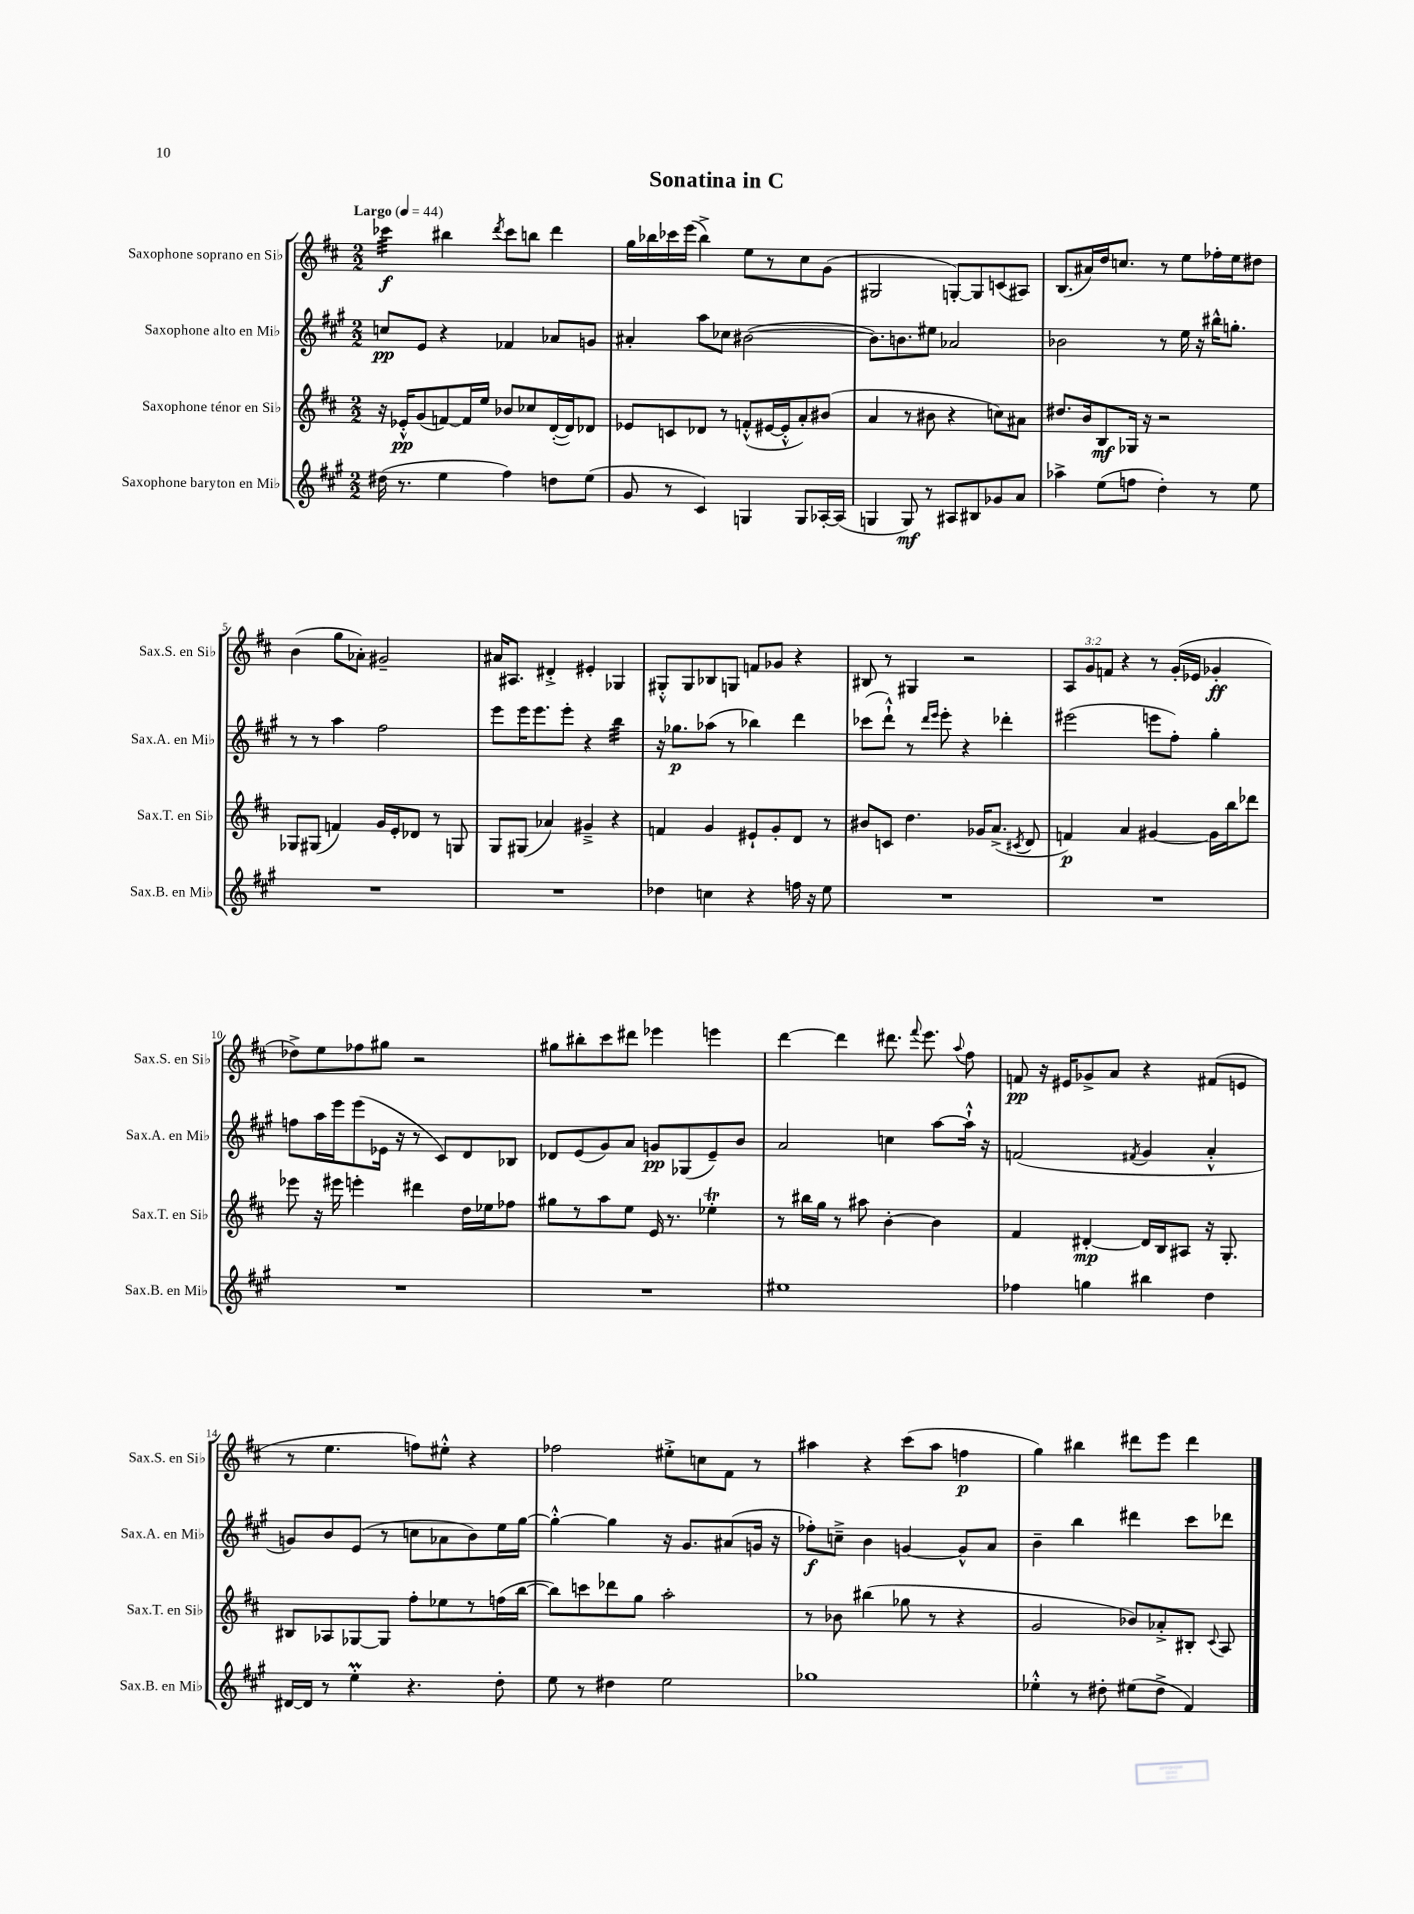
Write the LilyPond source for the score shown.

\header { title = "Sonatina in C" }
<<
\new StaffGroup <<
\new Staff = "s0" \with { instrumentName = "Saxophone soprano en Sib" shortInstrumentName = "Sax.S. en Sib" } {
    \clef treble \key d \major \numericTimeSignature \time 2/2 \override Staff.TupletNumber.text = #tuplet-number::calc-fraction-text \tempo "Largo" 4 = 44
    \autoBeamOff ces'''4:32\f bis''4 \acciaccatura { d'''8 } ces'''8[ b''8] d'''4 |
    g''16[ bes''16 ces'''16 e'''16]( bes''4->) e''8[ r8 cis''8 g'8]( |
    gis2 g8[~-.) g8 c'8( ais8]) |
    b8.[( ais'16) d''16 c''8.] r8 e''8[ fes''16-. e''16 dis''8] |
    b'4( g''8[ aes'8]-.) gis'2-- |
    ais'16[ ais8.] dis'4-.-> eis'4-. ges4 |
    gis8[-.-^ gis8 bes8 g8] f'8[ ges'8] r4 |
    bis8 r8 gis4 r2 |
    \tuplet 3/2 { a8[ g'8 f'8] } r4 r8 g'16[-.( ees'16] ges'4-.\ff |
    des''8[->) e''8 fes''8 gis''8] r2 |
    gis''8[ bis''8-. cis'''8 dis'''8] ees'''4 e'''4 |
    d'''4~ d'''4 dis'''8. \appoggiatura { fis'''8 } e'''8. \appoggiatura { a''8 } fis''8 |
    f'8\pp r16 eis'16[ ges'8-> a'8] r4 fis'8[( e'8] |
    r8 e''4. f''8[) eis''8]-.-^ r4 |
    fes''2 eis''8[-.-> c''8 fis'8] r8 |
    ais''4 r4 cis'''8[( ais''8] f''4\p |
    g''4) bis''4 dis'''8[ e'''8] dis'''4 \bar "|." |
}
\new Staff = "s1" \with { instrumentName = "Saxophone alto en Mib" shortInstrumentName = "Sax.A. en Mib" } {
    \clef treble \key a \major \numericTimeSignature \time 2/2
    \autoBeamOff c''8[\pp e'8] r4 fes'4 aes'8[ g'8] |
    ais'4-. a''8[ ces''8] bis'2~( |
    bis'8.[) b'8. eis''8] aes'2 |
    bes'2 r8 e''16 r16 bis''16[-^ g''8.]-. |
    r8 r8 a''4 fis''2 |
    e'''8[ e'''16 e'''8. e'''8]-. r4 b''4:32 |
    r16 ges''8.[\p aes''8]( r8 bes''4) d'''4 |
    ces'''8[( d'''8]-!-^) r8 \grace { d'''16[ e'''16] } e'''8-. r4 des'''4-. |
    eis'''2( e'''8[ fis''8]-.) gis''4-. |
    f''8[ a''16 e'''16 e'''8( ees'16] r16 r8 cis'8[) d'8 bes8] |
    des'8[ e'8( gis'8) a'8] g'8[\pp ges8( e'8--) b'8] |
    a'2 c''4 a''8[~ a''16]-!-^ r16 |
    f'2( \acciaccatura { fis'8 } gis'4 a'4-.-^ |
    g'8[) b'8 e'8]( r8 c''8[ aes'8 b'8) e''16 gis''16]~ |
    gis''4~-.-^ gis''4 r16 gis'8.[ ais'8( g'16] r16 |
    fes''8[-.\f) c''8]---> b'4 g'4~ g'8[-^ a'8] |
    b'4-- b''4 dis'''4 cis'''8[ des'''8] \bar "|." |
}
\new Staff = "s2" \with { instrumentName = "Saxophone ténor en Sib" shortInstrumentName = "Sax.T. en Sib" } {
    \clef treble \key d \major \numericTimeSignature \time 2/2
    \autoBeamOff r16 ees'16[-.-^\pp g'8( f'8~) f'16 e''16] bes'8[ ces''8 d'16~-.( d'16) des'8] |
    ees'8[ c'8 des'8] r8 f'8[-.-^( eis'16~ eis'16-.-^ a'8-.) bis'8]( |
    a'4 r8 bis'8 r4 c''8[) ais'8] |
    dis''8.[ b'16 b8\mf ges16] r16 r2 |
    ges8[ gis8]( f'4) g'16[ e'16-. des'8] r8 g8 |
    g8[ gis8]( aes'4) gis'4---> r4 |
    f'4 g'4 eis'8[-! g'8-. d'8] r8 |
    bis'8[ c'8] d''4. ges'16[ a'8.]->( \acciaccatura { cis'8 } d'8 |
    f'4\p) a'4 gis'4~ gis'16[ b''16 des'''8] |
    ees'''8 r16 eis'''16 e'''4-. dis'''4 d''16[ ees''16 fes''8] |
    gis''8[ r8 a''8 e''8] e'16 r8. ees''4-.\trill |
    r8 bis''16[ g''16] r8 ais''8 b'4~-. b'4 |
    fis'4 dis'4~-.\mp dis'16[ b16 ais8] r16 g8.-. |
    bis8[ aes8 ges8~ ges8] fis''8[-. ees''8 r8 f''16( b''16]~ |
    b''8[) c'''8 des'''8 g''8] a''2-. |
    r8 bes'8 bis''4( ges''8 r8 r4 |
    g'2 bes'8[) aes'8-.-> bis8]-. \appoggiatura { cis'8 } a8 \bar "|." |
}
\new Staff = "s3" \with { instrumentName = "Saxophone baryton en Mib" shortInstrumentName = "Sax.B. en Mib" } {
    \clef treble \key a \major \numericTimeSignature \time 2/2
    \autoBeamOff dis''16( r8. e''4 fis''4) d''8[ e''8]( |
    gis'8 r8 cis'4) g4 g8[ aes16~-. aes16]( |
    g4 g8\mf) r8 ais8[ bis8 ges'8 a'8] |
    aes''4-> e''8[( f''8] d''4-.) r8 e''8 |
    R1 |
    R1 |
    des''4 c''4 r4 f''16 r16 e''8 |
    R1 |
    R1 |
    R1 |
    R1 |
    eis''1 |
    fes''4 g''4 bis''4 d''4 |
    dis'16[~ dis'16] r8 e''4-.\prall r4. d''8-. |
    e''8 r8 dis''4 e''2 |
    ges''1 |
    ees''4-.-^ r8 dis''8-. eis''8[( dis''8]-> fis'4) \bar "|." |
}
>>
>>
